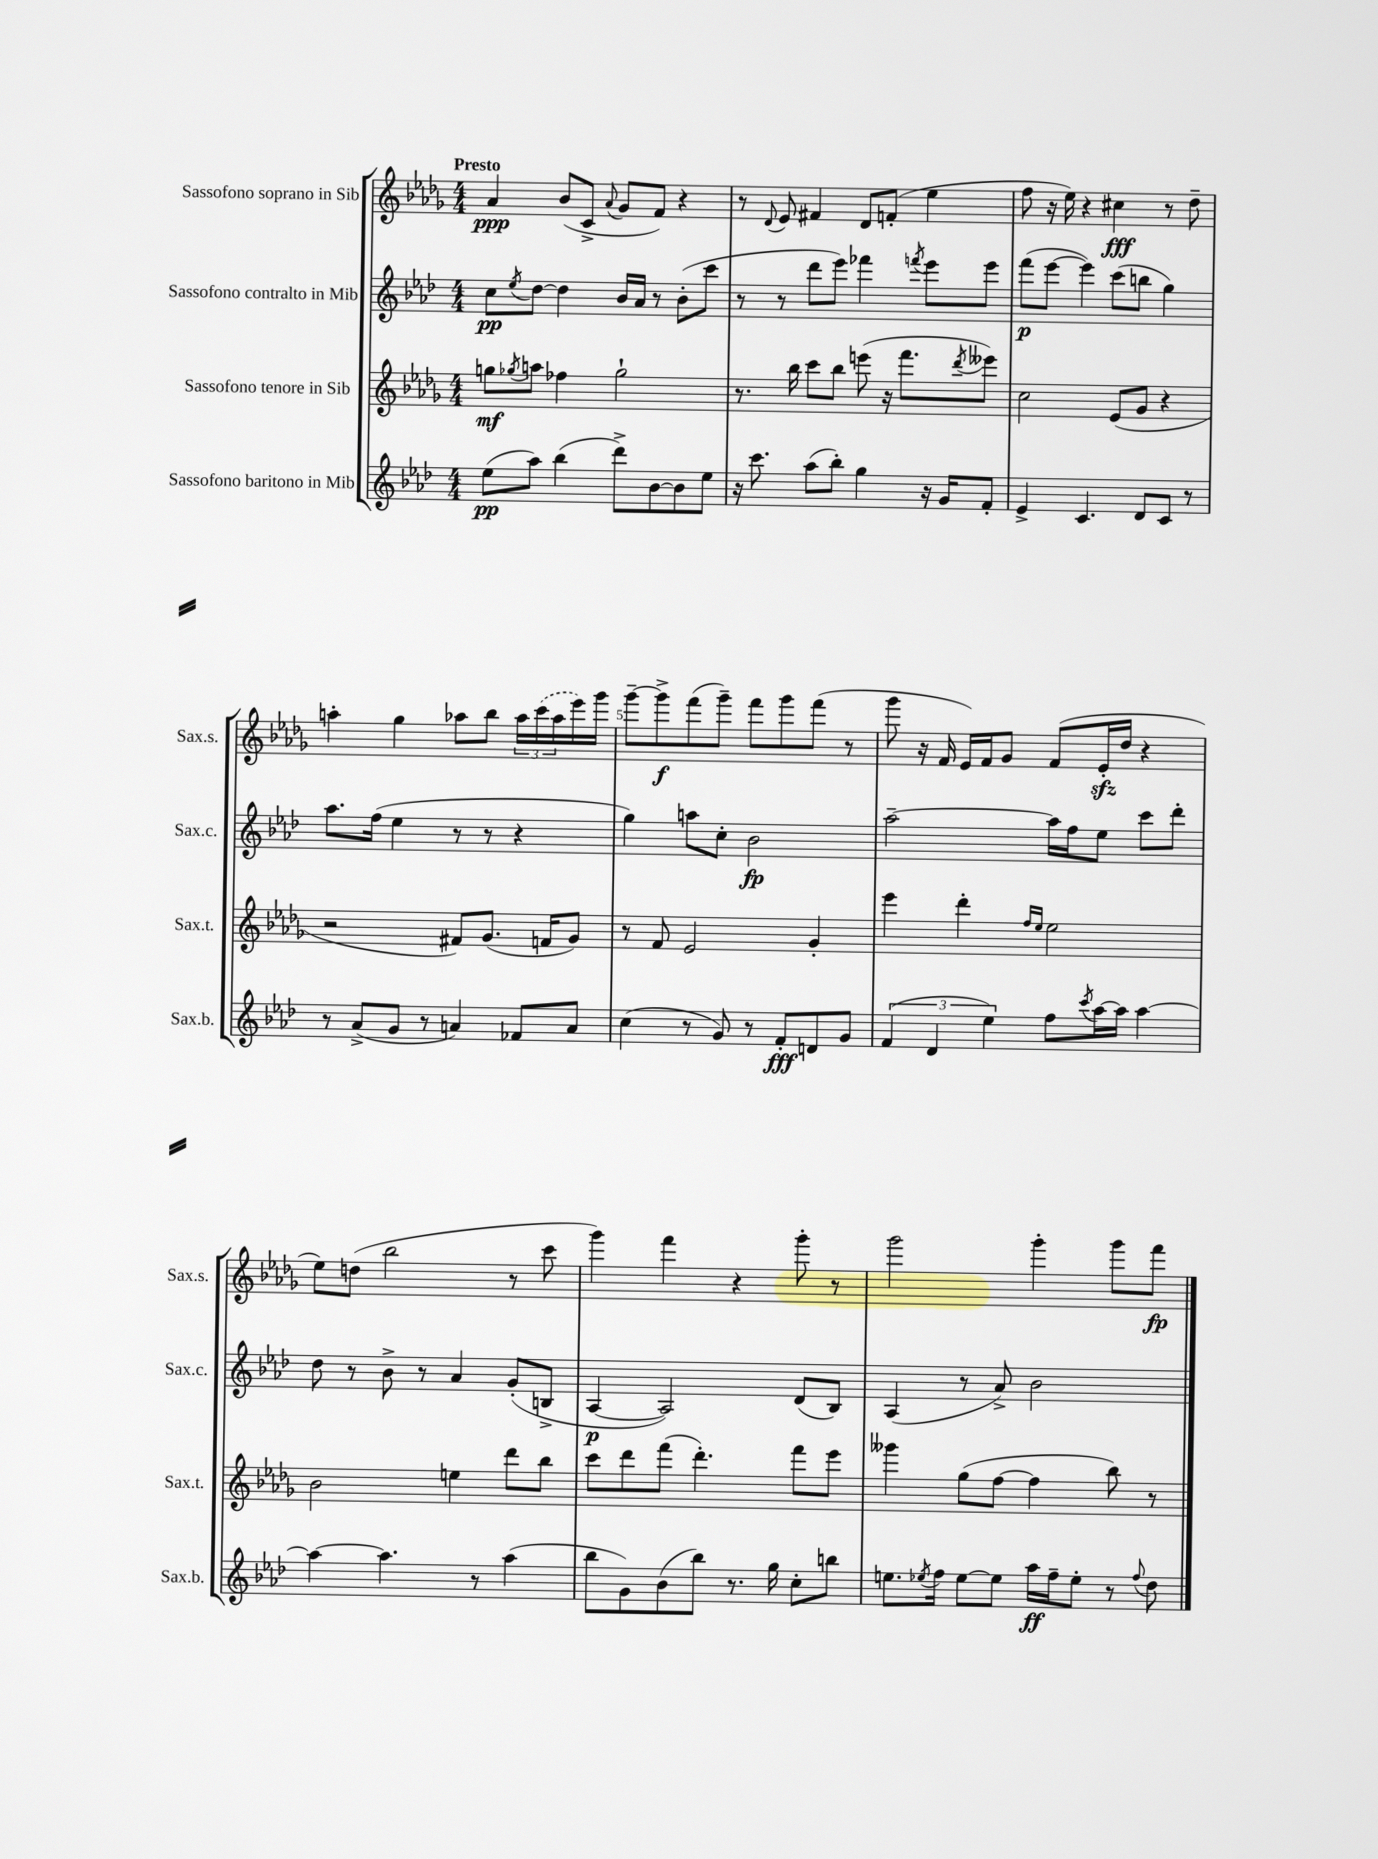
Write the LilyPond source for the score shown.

<<
\new StaffGroup <<
\new Staff = "s0" \with { instrumentName = "Sassofono soprano in Sib" shortInstrumentName = "Sax.s." } {
    \clef treble \key des \major \numericTimeSignature \time 4/4 \tempo "Presto"
    aes'4\ppp bes'8( c'8-> \appoggiatura { aes'8 } ges'8 f'8) r4 |
    r8 \appoggiatura { des'8 } ees'8 fis'4 des'8 f'8-.( ees''4 |
    f''8 r16 ees''16) r4 cis''4\fff r8 des''8-- |
    a''4-. ges''4 aes''8 bes''8 \tuplet 3/2 { aes''16 \once \slurDashed c'''16( aes''16 } ees'''16) ges'''16 |
    ges'''8~-- ges'''8->\f f'''8( ges'''8--) f'''8 ges'''8 f'''8( r8 |
    ges'''8 r16 f'16 ees'16) f'16 ges'8 f'8( ees'16-.\sfz des''16 r4 |
    ees''8) d''8( bes''2 r8 c'''8 |
    ges'''4) f'''4 r4 ges'''8-. r8 |
    ges'''2 ges'''4-. ges'''8 f'''8\fp \bar "|." |
}
\new Staff = "s1" \with { instrumentName = "Sassofono contralto in Mib" shortInstrumentName = "Sax.c." } {
    \clef treble \key aes \major \numericTimeSignature \time 4/4
    c''8\pp \acciaccatura { ees''8 } des''8~ des''4 bes'16 aes'16 r8 bes'8-.( c'''8 |
    r8 r8 des'''8 ees'''8) fes'''4 \acciaccatura { f'''8 } ees'''8 ees'''8 |
    f'''8\p( ees'''8~ ees'''4) c'''8( b''8 g''4) |
    aes''8. f''16( ees''4 r8 r8 r4 |
    g''4) a''8 c''8-. bes'2\fp |
    aes''2~-- aes''16 f''16 ees''8 c'''8 des'''8-. |
    des''8 r8 bes'8-> r8 aes'4 g'8-.( b8-> |
    aes4~\p aes2) des'8( bes8) |
    aes4( r8 aes'8->) bes'2 \bar "|." |
}
\new Staff = "s2" \with { instrumentName = "Sassofono tenore in Sib" shortInstrumentName = "Sax.t." } {
    \clef treble \key des \major \numericTimeSignature \time 4/4
    g''8\mf \acciaccatura { ges''8 } a''8 fes''4 ges''2-! |
    r8. bes''16 c'''8 bes''8 e'''8( r16 f'''8. \acciaccatura { des'''8 } eeses'''8) |
    c''2 ees'8( ges'8 r4 |
    r2 fis'8) ges'8.( f'16 ges'8) |
    r8 f'8 ees'2 ges'4-. |
    ees'''4 des'''4-. \grace { f''16 ees''16 } ees''2 |
    bes'2 e''4 des'''8 bes''8 |
    c'''8 des'''8 f'''8( des'''4.-.) f'''8 ees'''8 |
    geses'''4 ges''8( f''8~ f''4 bes''8) r8 \bar "|." |
}
\new Staff = "s3" \with { instrumentName = "Sassofono baritono in Mib" shortInstrumentName = "Sax.b." } {
    \clef treble \key aes \major \numericTimeSignature \time 4/4
    ees''8\pp( aes''8) bes''4( des'''8->) bes'8~ bes'8 ees''8 |
    r16 c'''8. aes''8( bes''8-.) g''4 r16 g'16 f'8-. |
    ees'4-> c'4. des'8 c'8 r8 |
    r8 aes'8->( g'8 r8 a'4) fes'8 a'8 |
    c''4( r8 g'8) r8 f'8-.\fff d'8 g'8 |
    \tuplet 3/2 { f'4( des'4 ees''4) } f''8 \acciaccatura { c'''8 } aes''16~ aes''16 aes''4~ |
    aes''4~ aes''4. r8 aes''4( |
    bes''8 g'8) bes'8( bes''8) r8. g''16 c''8-. b''8 |
    e''8. \acciaccatura { ees''8 } f''16 ees''8~ ees''8 aes''16\ff f''16-- ees''8-. r8 \appoggiatura { f''8 } des''8 \bar "|." |
}
>>
>>
\layout { \context { \Score \override BarNumber.break-visibility = ##(#f #t #t) barNumberVisibility = #(every-nth-bar-number-visible 5) } }
